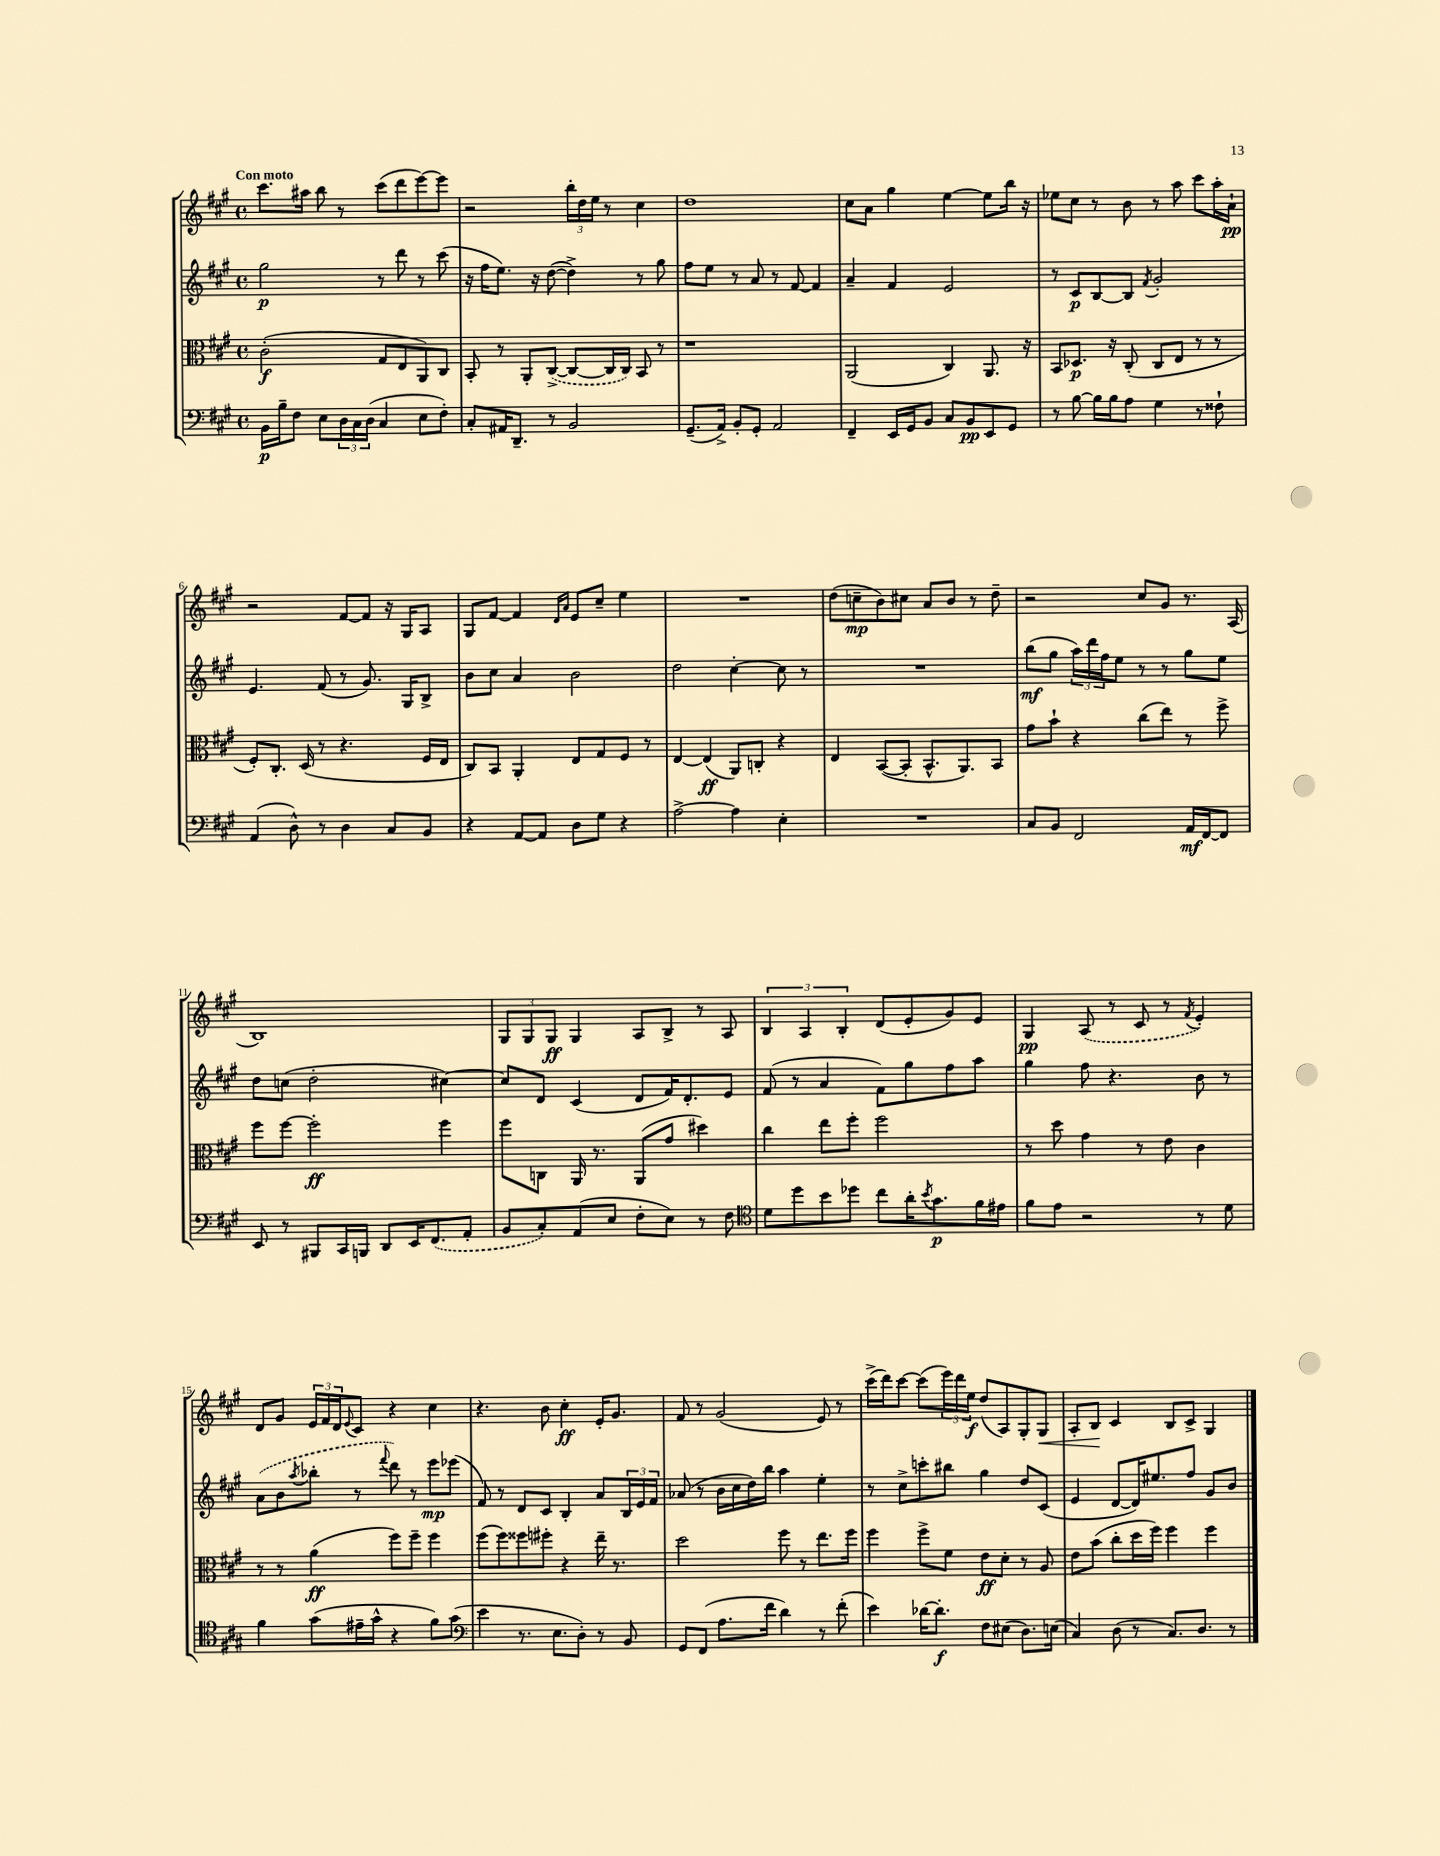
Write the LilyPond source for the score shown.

<<
\new StaffGroup <<
\new Staff = "s0" {
    \clef treble \key a \major \defaultTimeSignature \time 4/4 \tempo "Con moto"
    cis'''8. ais''16 b''8 r8 cis'''8( d'''8 e'''8~) e'''8 |
    r2 \tuplet 3/2 { b''16-. d''16 e''16 } r8 cis''4 |
    d''1 |
    cis''8 a'8 gis''4 e''4~ e''8 b''16 r16 |
    ees''8 cis''8 r8 b'8 r8 a''8 cis'''8 a''16-. a'16-!\pp |
    r2 fis'8~ fis'8 r16 gis16 a8 |
    gis8 fis'8~ fis'4 \grace { d'16 a'16 } e'8 cis''8-- e''4 |
    R1 |
    d''8( c''8--\mp b'8) cis''8 a'8 b'8 r8 d''8-- |
    r2 cis''8 gis'8 r8. a16( |
    b1) |
    \tuplet 3/2 { gis8 gis8 gis8\ff } gis4 a8 b8-> r8 a8 |
    \tuplet 3/2 { b4 a4 b4-. } d'8( e'8-. gis'8) e'8 |
    gis4\pp \once \slurDashed a8( r8 cis'8 r8 \acciaccatura { fis'8 } e'4-.) |
    d'8 gis'8 \tuplet 3/2 { e'16 fis'16 d'16 } \appoggiatura { e'8 } cis'8 r4 cis''4 |
    r4. b'8 cis''4-.\ff e'16-. gis'8. |
    fis'8 r8 gis'2( e'8) r8 |
    cis'''16->( d'''16) cis'''8~ cis'''8( \tuplet 3/2 { e'''16) d'''16 e''16\f } d''8( a8) gis8-. gis8\< |
    a8-. b8\! cis'4 b8 cis'8-> gis4 \bar "|." |
}
\new Staff = "s1" {
    \clef treble \key a \major \defaultTimeSignature \time 4/4
    gis''2\p r8 d'''8 r8 cis'''8( |
    r16 fis''16 e''8.) r16 d''8~( d''4->) r8 gis''8 |
    fis''8 e''8 r8 a'8 r8 fis'8~ fis'4 |
    a'4-- fis'4 e'2 |
    r8 cis'8\p b8~ b8 \acciaccatura { fis'8 } gis'2-. |
    e'4. fis'8( r8 gis'8.) gis16 b8-> |
    b'8 cis''8 a'4 b'2 |
    d''2 cis''4~-. cis''8 r8 |
    R1 |
    b''8\mf( gis''8 \tuplet 3/2 { a''16) d'''16 fis''16 } e''8 r8 r8 gis''8 e''8 |
    d''8 c''8( d''2-. cis''4~) |
    cis''8 d'8 cis'4( d'8 fis'16) d'8.-. e'8 |
    fis'8( r8 a'4 fis'8) gis''8 fis''8 a''8 |
    gis''4 fis''8 r4. b'8 r8 |
    \once \slurDashed a'8( b'8 \acciaccatura { a''8 } bes''8-. r8 \appoggiatura { fis'''8 } d'''8) r8 e'''8\mp ees'''8( |
    fis'8) r8 d'8 cis'8 b4-. a'8 \tuplet 3/2 { b16 e'16 fis'16 } |
    aes'8( r8 b'16 cis''16 d''16) b''16 a''4 e''4-. |
    r8 cis''8-> c'''8-. bis''8 gis''4 d''8 cis'8( |
    e'4 d'8~ d'16) eis''8. fis''8 gis'8 b'8 \bar "|." |
}
\new Staff = "s2" {
    \clef alto \key a \major \defaultTimeSignature \time 4/4
    cis'2-.\f( gis8 e8 a,8) cis8 |
    b,8-. r8 a,8-. \once \slurDashed cis8~->( cis8~ cis16 cis16) b,8 r8 |
    r1 |
    a,2( cis4) a,8. r16 |
    b,8 des8.\p r16 cis8-.( cis8 e8 r8 r8 |
    fis8-.) cis8.-. d16( r8 r4. fis16 e16 |
    cis8) b,8 a,4-. e8 gis8 fis8 r8 |
    e4~ e4\ff( a,8) c8-. r4 |
    e4 b,8~( b,8-. b,8.-^ a,8.) b,8 |
    gis'8 b'8-! r4 cis''8( e''8) r8 fis''8-> |
    fis''8 fis''8~ fis''2-.\ff fis''4 |
    fis''8 c8 a,16 r8. a,8( gis'8 dis''4) |
    cis''4 e''8 fis''8-. fis''2 |
    r8 d''8 gis'4 r8 e'8 cis'4 |
    r8 r8 a'4\ff( fis''8) fis''8-- fis''4 |
    fis''8( fis''8) fisis''8 fis''8-. r4 e''16-- r8. |
    d''2 fis''8 r8 e''8. fis''16 |
    fis''4 fis''8-> fis'8 e'8\ff d'8-. r8 a8 |
    e'8 b'8( cis''8-. d''16 fis''16) fis''4 fis''4 \bar "|." |
}
\new Staff = "s3" {
    \clef bass \key a \major \defaultTimeSignature \time 4/4
    b,16\p b16-- fis8 e8 \tuplet 3/2 { d16 cis16 d16( } cis4 e8 fis8-.) |
    cis8-. ais,16 d,8.-- r8 b,2 |
    gis,8.--( a,16->) b,8-. gis,8-. a,2 |
    fis,4-- e,16 gis,16 b,8 cis8 b,8\pp e,8 gis,8 |
    r8 b8~ b16 b16 a8 gis4 r8 fisis8-! |
    a,4( d8-^) r8 d4 cis8 b,8 |
    r4 a,8~ a,8 d8 gis8 r4 |
    a2~-> a4 e4-. |
    R1 |
    cis8 b,8 fis,2 a,16\mf fis,16~ fis,8 |
    e,8 r8 bis,,8 cis,16 b,,16 d,8 e,16 \once \slurDashed fis,8.( a,8-. |
    b,8 cis8-.) a,8( e8 fis8-. e8) r8 fis8 |
    \clef tenor d'8 d''8 b'8 des''8 cis''8 a'16-. \acciaccatura { b'8 } gis'8.\p fis'16 eis'16 |
    fis'8 e'8 r2 r8 d'8 |
    fis'4 gis'8( eis'16-- gis'16-^ r4 fis'8) gis'8( |
    \clef bass e'4 r8. e8. d8-.) r8 b,8 |
    gis,8 fis,8( a8. fis'16 d'4) r8 fis'8-.( |
    e'4) des'16~ des'8.-.\f fis8 eis8( d8.) e16( |
    cis4) d8( r8 cis8.) d8. r8 \bar "|." |
}
>>
>>
